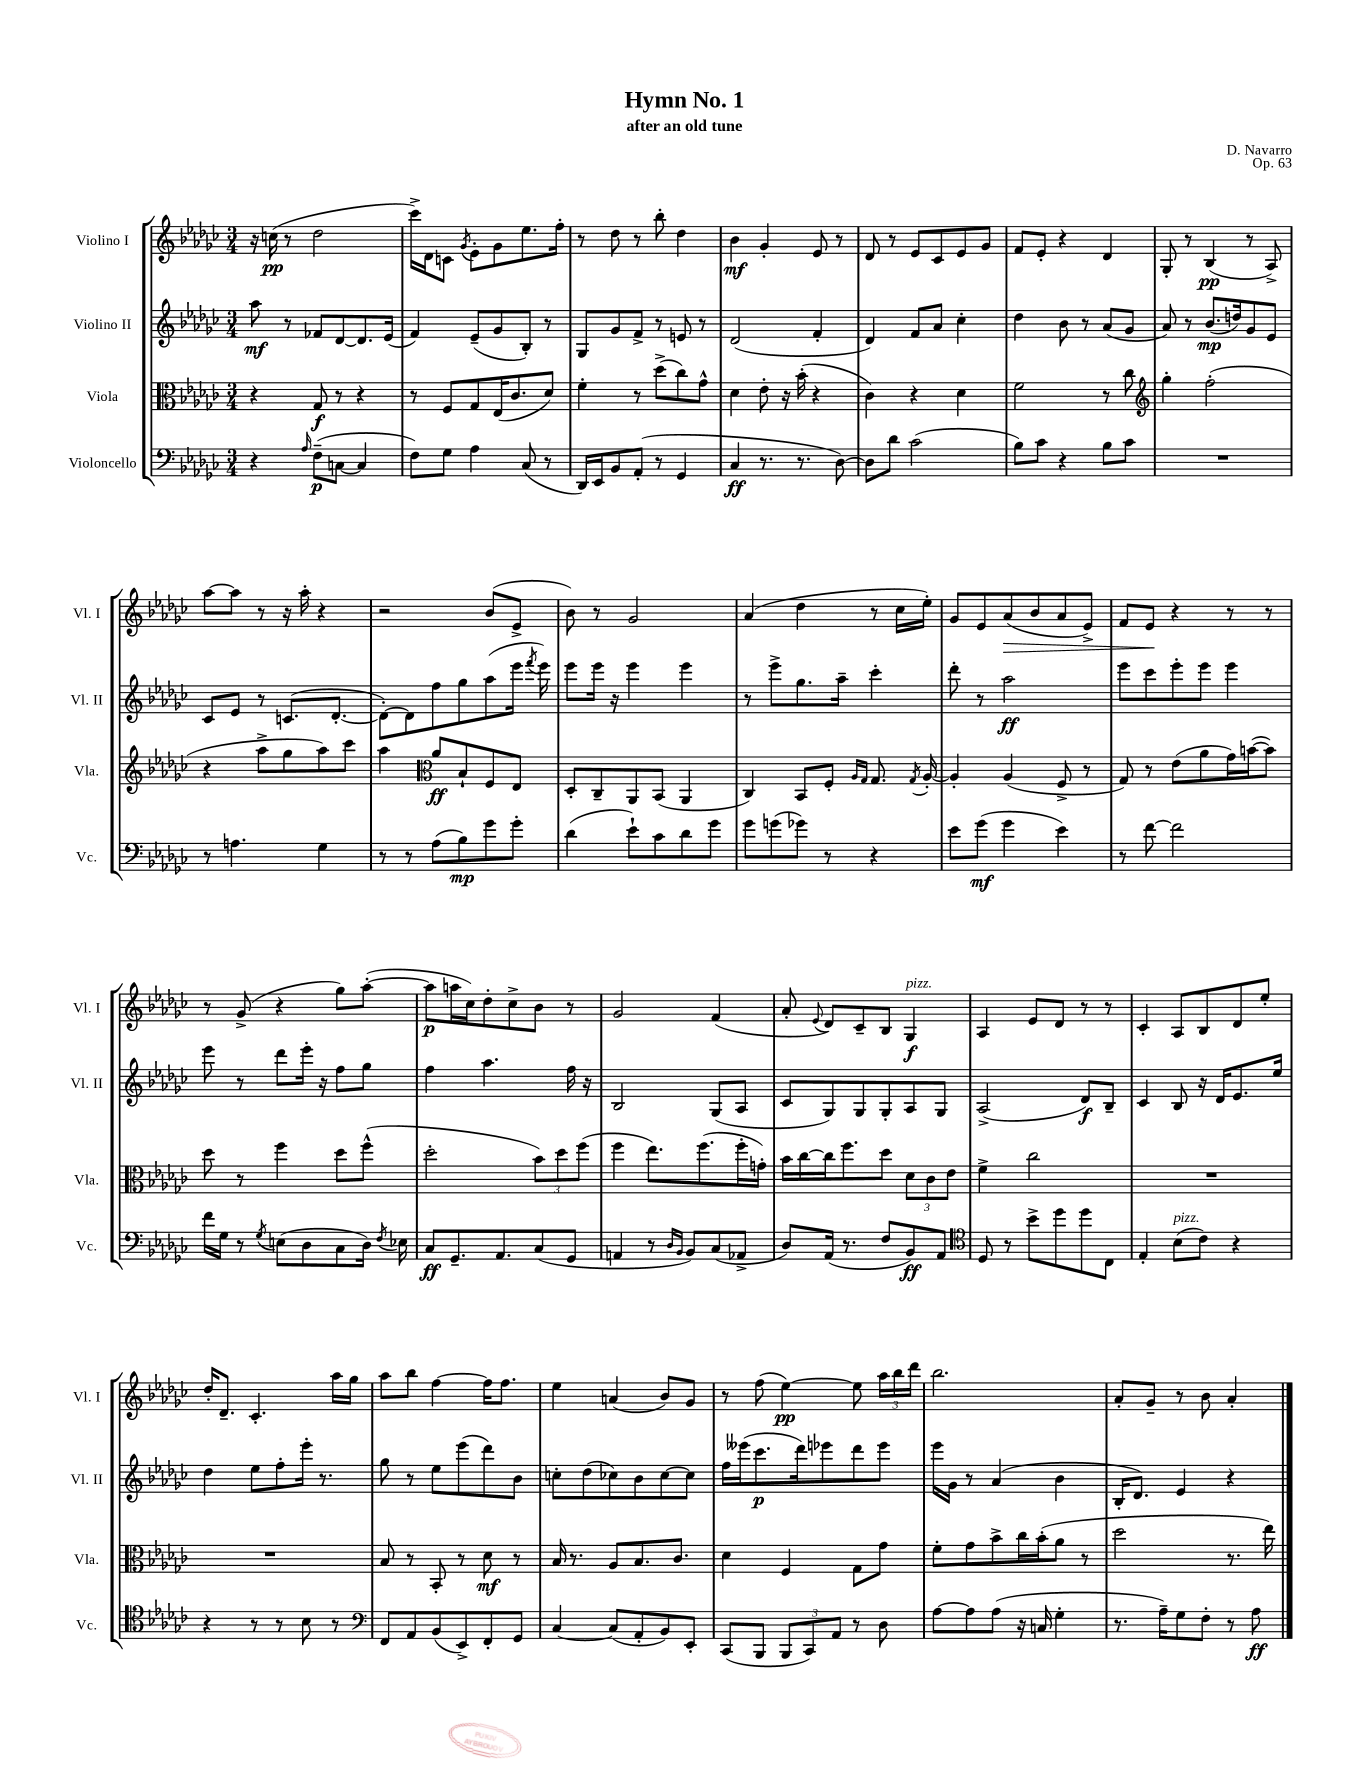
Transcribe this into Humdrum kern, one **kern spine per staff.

**kern	**kern	**kern	**kern
*staff4	*staff3	*staff2	*staff1
*clefF4	*clefC3	*clefG2	*clefG2
*k[b-e-a-d-g-c-]	*k[b-e-a-d-g-c-]	*k[b-e-a-d-g-c-]	*k[b-e-a-d-g-c-]
*M3/4	*M3/4	*M3/4	*M3/4
4r	4r	8aa-	16r
.	.	.	(16cc
.	.	8r	8r
16qqA-	.	.	.
(8F~	8G-	8f-	2dd-
[8C	8r	[8d-	.
4C]	4r	8.d-]	.
.	.	(16e-	.
=	=	=	=
8F)	8r	4f)	16ccc-^)
.	.	.	16d-
8G-	8F	.	8c
.	.	.	8qg-
4A-	8G-	(8e-~	8e-'
.	(16E-	8g-	8g-
.	8.c-	.	.
(8C-	.	8B-')	8.ee-
8r	8d-)	8r	.
.	.	.	16ff'
=	=	=	=
16DD-)	4f'	8G-	8r
16EE-	.	.	.
8BB-	.	8g-	8dd-
(8AA-'	8r	8f^	8r
8r	(8dd-^	8r	8bb-'
4GG-	8cc-)	8e	4dd-
.	8g-^^	8r	.
=	=	=	=
4C-	4d-	(2d-	4b-
8.r	8e-'	.	4g-'
.	16r	.	.
8.r	(16b-'	.	.
.	4r	4f'	8e-
[8D-)	.	.	8r
=	=	=	=
8D-]	4c-)	4d-)	8d-
8d-	.	.	8r
(2c-	4r	8f	8e-
.	.	8a-	8c-
.	4d-	4cc-'	8e-
.	.	.	8g-
=	=	=	=
8B-)	2f	4dd-	8f
8c-	.	.	8e-'
4r	.	8b-	4r
.	.	8r	.
8B-	8r	(8a-	4d-
8c-	8cc-	8g-	.
=	=	=	=
*	*clefG2	*	*
2.r	4gg-'	8a-)	8G-'
.	.	8r	8r
.	(2ff'	(8.b-	(4B-
.	.	16dd)	.
.	.	8g-	8r
.	.	8e-	8A-^)
=	=	=	=
8r	4r	8c-	[8aa-
4.A	.	8e-	8aa-]
.	8aa-^	8r	8r
.	8gg-	(8.c	16r
.	.	.	16aa-'
4G-	8aa-)	.	4r
.	.	[8.d-'	.
.	8ccc-	.	.
=	=	=	=
8r	4aa-	8d-'_)	2r
8r	.	8d-]	.
*	*clefC3	*	*
(8A-	8a-	8ff	.
8B-)	8B-`	8gg-	.
8g-	8F	(8aa-	(8b-
8g-'	8E-	16eee-	8e-^
.	.	8qfff	.
.	.	16eee-)	.
=	=	=	=
(4d-	8D-'	8eee-	8b-)
.	8C-~	16eee-	8r
.	.	16r	.
8e-`)	8AA-	4eee-	2g-
8c-	(8BB-	.	.
8d-	4AA-	4eee-	.
8g-	.	.	.
=	=	=	=
8g-	4C-)	8r	(4a-
(8g	.	8eee-^	.
8g-)	8BB-	8.gg-	4dd-
8r	8F'	.	.
.	.	16aa-~	.
.	16qqA-	.	.
.	16qqG-	.	.
4r	8.G-	4ccc-'	8r
.	.	.	16cc-
.	8qG-	.	.
.	[16A-'	.	16ee-')
=	=	=	=
8e-	4A-']	8ddd-'	8g-
(8g-	.	8r	8e-
4g-	(4A-	2aa-	(8a-
.	.	.	8b-
4e-)	8F^	.	8a-
.	8r	.	8e-^)
=	=	=	=
8r	8G-)	8eee-	8f
[8f	8r	8ccc-	8e-
2f]	(8e-	8eee-'	4r
.	8a-	8eee-	.
.	16g-)	4eee-	8r
.	([16b	.	.
.	8b])	.	8r
=	=	=	=
16f	8dd-	8eee-	8r
16G-	.	.	.
8r	8r	8r	(8g-^
8qG-	.	.	.
(8E	4ff	8ddd-	4r
8D-	.	16eee-'	.
.	.	16r	.
8C-	8dd-	8ff	8gg-)
16D-)	(8ff^^	8gg-	([8aa-'
8qF	.	.	.
16E-	.	.	.
=	=	=	=
8C-	2dd-'	4ff	8aa-]
8.GG-~	.	.	16aa
.	.	.	16cc-)
.	.	4.aa-	8dd-'
8.AA-	.	.	.
.	.	.	8cc-^
(8C-	12b-)	.	8b-
.	12dd-	.	.
8GG-	.	16ff	8r
.	(12ff	.	.
.	.	16r	.
=	=	=	=
4AA	4ff	2B-	2g-
8r	8.ee-)	.	.
16qqD-	.	.	.
16qqBB-	.	.	.
8BB-)	.	.	.
.	(8.ff	.	.
(8C-	.	(8G-	(4f
8AA-^	16ff'	8A-	.
.	16g')	.	.
=	=	=	=
8D-)	16b-	8c-	8a-'
.	[16cc-	.	.
.	.	.	8qqe-
(16AA-	16cc-]	8G-)	8d-)
8.r	8.ff	.	.
.	.	8G-	8c-~
8F	8dd-	8G-'	8B-
8BB-)	12d-	8A-	4G-
.	12c-	.	.
8AA-	.	8G-	.
.	12e-	.	.
=	=	=	=
*clefC4	*	*	*
8D-	4f^	(2A-^	4A-
8r	.	.	.
8b-^	2cc-	.	8e-
8dd-	.	.	8d-
8dd-	.	8d-)	8r
8C-	.	8B-~	8r
=	=	=	=
4E-'	2.r	4c-	4c-'
(8B-	.	8B-	8A-
8c-)	.	16r	8B-
.	.	16d-	.
4r	.	8.e-	8d-
.	.	.	8ee-'
.	.	16ee-	.
=	=	=	=
4r	2.r	4dd-	16dd-'
.	.	.	8.d-~
8r	.	8ee-	4.c-'
8r	.	8ff'	.
8B-	.	16eee-'	.
.	.	8.r	.
8r	.	.	16aa-
.	.	.	16gg-
=	=	=	=
*clefF4	*	*	*
8FF	8B-	8gg-	8aa-
8AA-	8r	8r	8bb-
(8BB-	8BB-'	8ee-	[4ff
8EE-^)	8r	(8eee-	.
8FF'	8d-	8ddd-)	16ff]
.	.	.	8.ff
8GG-	8r	8b-	.
=	=	=	=
[4C-	16B-	8cc'	4ee-
.	8.r	.	.
.	.	(8dd-	.
(8C-]	8A-	8cc-)	(4a
8AA-'	8.B-	8b-	.
8BB-)	.	[8cc-	8b-)
.	8.c-	.	.
8EE-'	.	8cc-]	8g-
=	=	=	=
(8CC-	4d-	16ff	8r
.	.	(16eee--	.
8BBB-	.	8.ccc-	(8ff
12BBB-	4F	.	[4ee-)
.	.	16ddd-)	.
12CC-)	.	.	.
.	.	8eee-	.
12AA-	.	.	.
8r	8G-	8ddd-	8ee-]
8D-	8g-	8eee-	24aa-
.	.	.	24bb-
.	.	.	24ddd-
=	=	=	=
[8A-	8f'	16eee-	2.bb-
.	.	16g-	.
8A-]	8g-	8r	.
(8A-	8b-^	(4a-	.
16r	16cc-	.	.
16C	(16b-'	.	.
4G-'	8a-	4b-	.
.	8r	.	.
=	=	=	=
8.r	2dd-	16B-'	8a-'
.	.	8.d-)	.
.	.	.	8g-~
16A-~)	.	.	.
8G-	.	4e-	8r
8F'	.	.	8b-
8r	8.r	4r	4a-'
8A-	.	.	.
.	16ee-)	.	.
==	==	==	==
*-	*-	*-	*-
